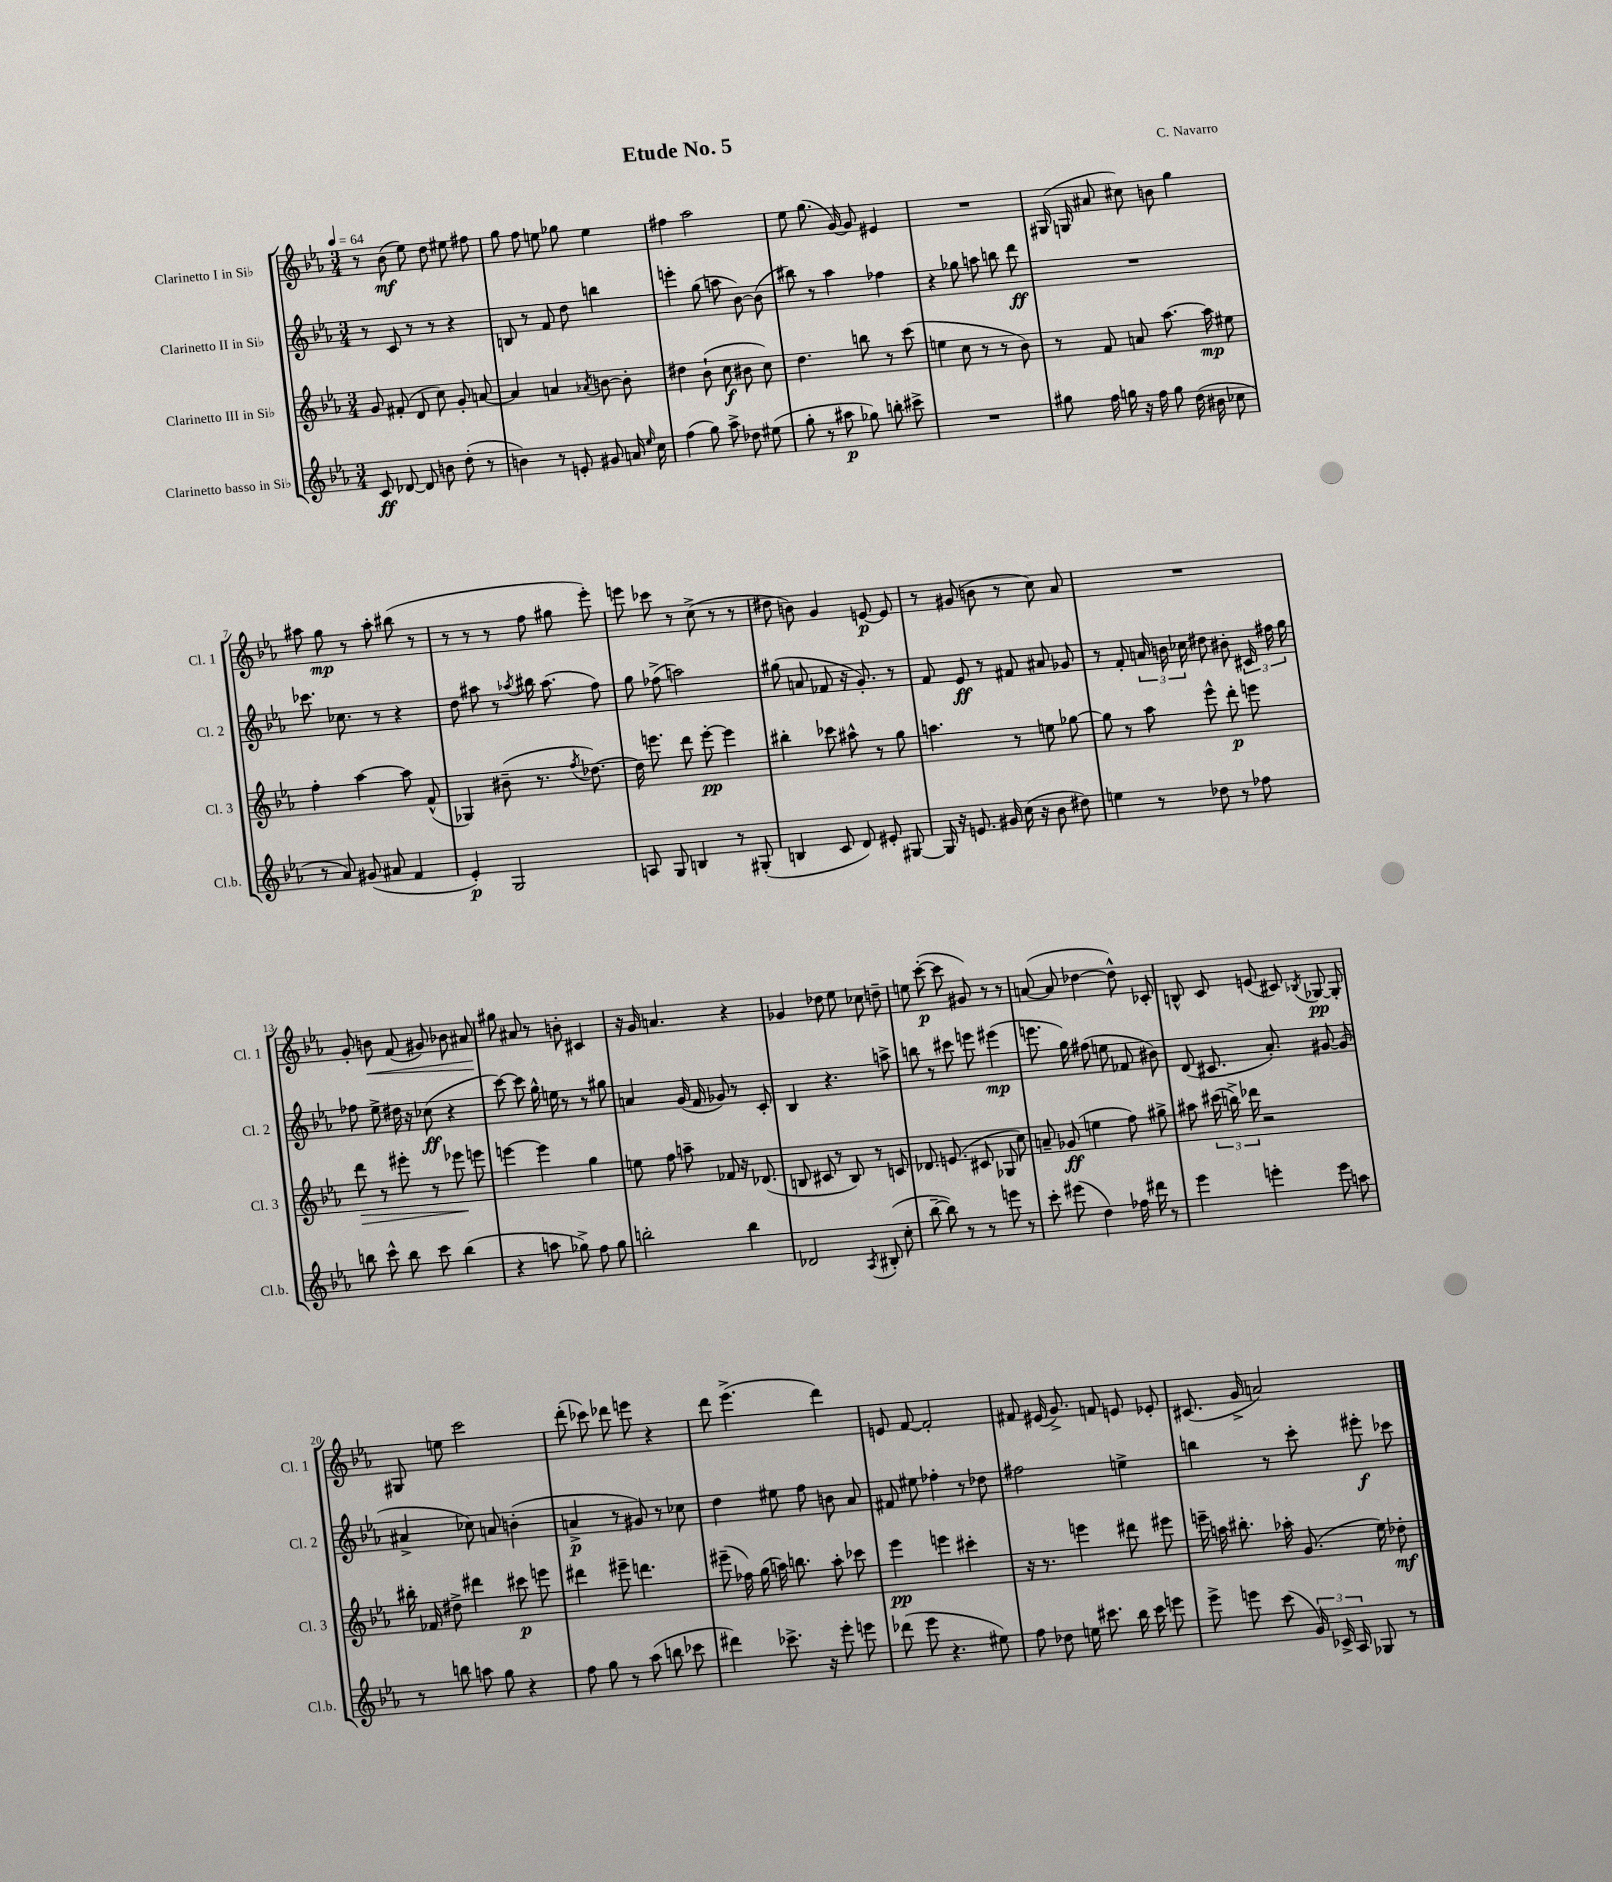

**kern	**kern	**kern	**kern
*staff4	*staff3	*staff2	*staff1
*clefG2	*clefG2	*clefG2	*clefG2
*k[b-e-a-]	*k[b-e-a-]	*k[b-e-a-]	*k[b-e-a-]
*M3/4	*M3/4	*M3/4	*M3/4
*MM64	*MM64	*MM64	*MM64
8c	8g	8r	8r
[8d-	(8f#'	8c	(8b-
8d-]	8d	8r	8ee-)
8b	8cc)	8r	8dd
(8dd'	8g'	4r	8ee#
8r	[8a	.	8ff#
=	=	=	=
4b)	4a]	8B	8gg
.	.	8r	8ff
8r	4a	8f	8ee
8e'	.	8dd	8gg-
.	8qa-	.	.
8g#	[8b	4bb	4ee
16a	8b']	.	.
16qqee-	.	.	.
16cc	.	.	.
=	=	=	=
(4ff	4dd#	4eee'	4ff#
8gg)	(8b-`	(8gg	2aa-
8aa-^	8cc	8aa	.
8dd-	8b#	[8b-)	.
(8ee#	8cc)	(8b-]	.
=	=	=	=
8gg'	4.dd	8bb#)	8ee-
8r	.	8r	(8.gg
8aa#	.	4aa-	.
.	.	.	[16g)
8gg-)	8bb	.	8g]
8bb'	8r	4ff-	4e#
8ccc#^	(8ccc	.	.
=	=	=	=
2.r	4ee	4r	2.r
.	8cc	8gg-	.
.	8r	8aa	.
.	8r	8bb	.
.	8b-)	8ddd	.
=	=	=	=
8gg#	8r	2.r	(16G#
.	.	.	16G
16ff	8f	.	8a#
16gg	.	.	.
16r	8a	.	8cc#)
16ff	.	.	.
8gg	[8.aa-	.	8b
(16dd	.	.	4gg
16b#	16aa-]	.	.
8cc-	8ee#	.	.
=	=	=	=
8r	4ff'	8.ccc-	8aa#
8a-)	.	.	8gg
.	.	8.cc-	.
(8g#	[4aa-	.	8r
8a#	.	8r	8aa#'
4f	8aa-]	4r	(8bb#
.	(8f^^	.	8r
=	=	=	=
4e-')	4G-)	8dd	8r
.	.	8aa#	8r
2G	(8b#~	8r	8r
.	.	8qaa-	.
.	8.r	16bb#	8ff
.	.	(8.aa-	.
.	.	.	8gg#
.	8qff	.	.
.	[8.dd-)	.	.
.	.	8ff)	8eee-')
=	=	=	=
8A	16dd-]	8gg	8eee
.	8.eee	.	.
8G	.	(8ff-^	8ccc-
4B	8ddd	2aa)	8r
.	[8eee'	.	(8cc^
8r	4eee]	.	8r
(8G#'	.	.	8r
=	=	=	=
4B	4bb#'	(8gg#	8dd#
.	.	8a	8b)
8c	8ccc-	8f-	4g
8d)	8aa#^^	16r	.
.	.	8.g')	.
8e#'	8r	.	[8e
[8G#	8gg	8r	8e]
=	=	=	=
16G#]	4.aa	8f	8r
16r	.	.	.
8.e	.	8e-	(8g#
.	.	8r	8b
16g#	.	.	.
(16cc	8r	8f#	8r
16r	.	.	.
8b-	8ee	8a#	8cc)
8dd#)	[8gg-	8g-	8a-
=	=	=	=
4ee	8gg-]	8r	2.r
.	8r	8f'	.
8r	8aa-	24a	.
.	.	24b	.
.	.	24cc-	.
8dd-	8eee-^^	8dd#	.
8r	8ddd'	8b#'	.
8ff-	8eee	24c#	.
.	.	24ff#	.
.	.	24gg	.
=	=	=	=
8bb	8ddd	8ff-	8g'
8ccc^^	8r	8ee-^	8b
8bb	8eee#'	16dd#	(8f
.	.	16r	.
8ccc	8r	(8cc-	8g#)
(4bb	8eee-	4r	8b-
.	8eee	.	8a#
=	=	=	=
4r	[4eee	[8ccc)	8gg#
.	.	8ccc]	8a#
8aa	4eee]	16gg^^	8r
.	.	16ee	.
8gg-^)	.	8r	8b'
8ff	4gg	8r	4c#
8gg-	.	8gg#	.
=	=	=	=
2bb'	8ee	4a	16r
.	.	.	16g
.	8ff	.	4.a
.	8aa~	(16g	.
.	.	16f	.
.	8f-	8g-)	.
4bb	16r	8r	4r
.	(8.d-	.	.
.	.	8c'	.
=	=	=	=
2d-	8B	4B-	4g-
.	8c#	.	.
.	8r	4.r	8dd-
.	8B)	.	8ee-
8qA-	.	.	.
(8B#'	8r	.	8cc-
8cc'	8c	8aa^	8dd~
=	=	=	=
[8bb-~	8.d-	8bb	8ee
8bb-])	.	8r	([8ccc'
.	(8.e	.	.
8r	.	8ccc#	8ccc]
8r	8c#	8eee	8g#)
8eee	8G-	(4eee#	8r
8r	8cc)	.	8r
=	=	=	=
8ccc'	8a~	8.eee	([8a
(8eee#	(8g-	.	8a]
.	.	16gg)	.
4dd)	4ee	(8ff#	[4dd-
.	.	8ee	.
16ff-	8ff)	8f-	8dd-^^])
16ddd#	.	.	.
8r	8gg#^	8b#)	8c-'
=	=	=	=
4eee-	8aa#	(8d	8B^^
.	(24ccc#	8.c#	8c
.	24bb^)	.	.
.	24ddd-	.	.
4eee'	2r	.	(8e
.	.	8.a-')	.
.	.	.	8c#)
.	.	.	8qB-
8eee	.	[8g#	[8G-
8aa	.	(8g#]	8G-']
=	=	=	=
8r	16bb#'	4a#^	8G#
.	16f-	.	.
8bb	8dd#^	.	8ee
8aa	4ddd#	8cc-)	2ccc
8gg	.	8a	.
4r	8ccc#	(4b'	.
.	8eee	.	.
=	=	=	=
8ff	4ddd#	4a^	(8ddd'
8gg	.	.	8ccc-)
8r	8eee#~	8r	8ddd-
(8aa-	4.ddd	8g#)	8eee
8bb	.	8r	4r
8ccc-	.	8cc-	.
=	=	=	=
4ddd#)	(8eee#~	4dd	8ddd
.	16ff-)	.	(4.eee-^
.	(16gg	.	.
8.ccc-^	16aa)	8ee#	.
.	8.bb	.	.
.	.	8ff	.
16r	.	.	.
8eee-'	8aa'	8b	4ddd)
8eee	8ccc-	8a-	.
=	=	=	=
(8ddd-	4eee-	8f#	8e
8eee-	.	8ee#	[8f
4.r	4eee	4ff-'	2f']
.	4ccc#'	8r	.
8ee#)	.	8dd-	.
=	=	=	=
8ff	16r	2ff#	8f#
.	8.r	.	.
8dd-	.	.	(16e#
.	.	.	8.g^)
16ee	4eee	.	.
8.ccc#	.	.	.
.	.	.	8f
16bb-	8ddd#	4ee^	8e
16ccc#	.	.	.
8eee	8eee#	.	8e-'
=	=	=	=
8eee-^	16eee~	4bb	(8.c#
.	16aa	.	.
8eee	8.bb#'	.	.
.	.	.	16g^
(8ccc	.	8r	2a)
.	16aa-'	.	.
24g)	(8.g	8ccc'	.
24c-^	.	.	.
24A-	.	.	.
8G-	.	8eee#'	.
.	16ee-)	.	.
8r	8dd-'	8ccc-	.
==	==	==	==
*-	*-	*-	*-
